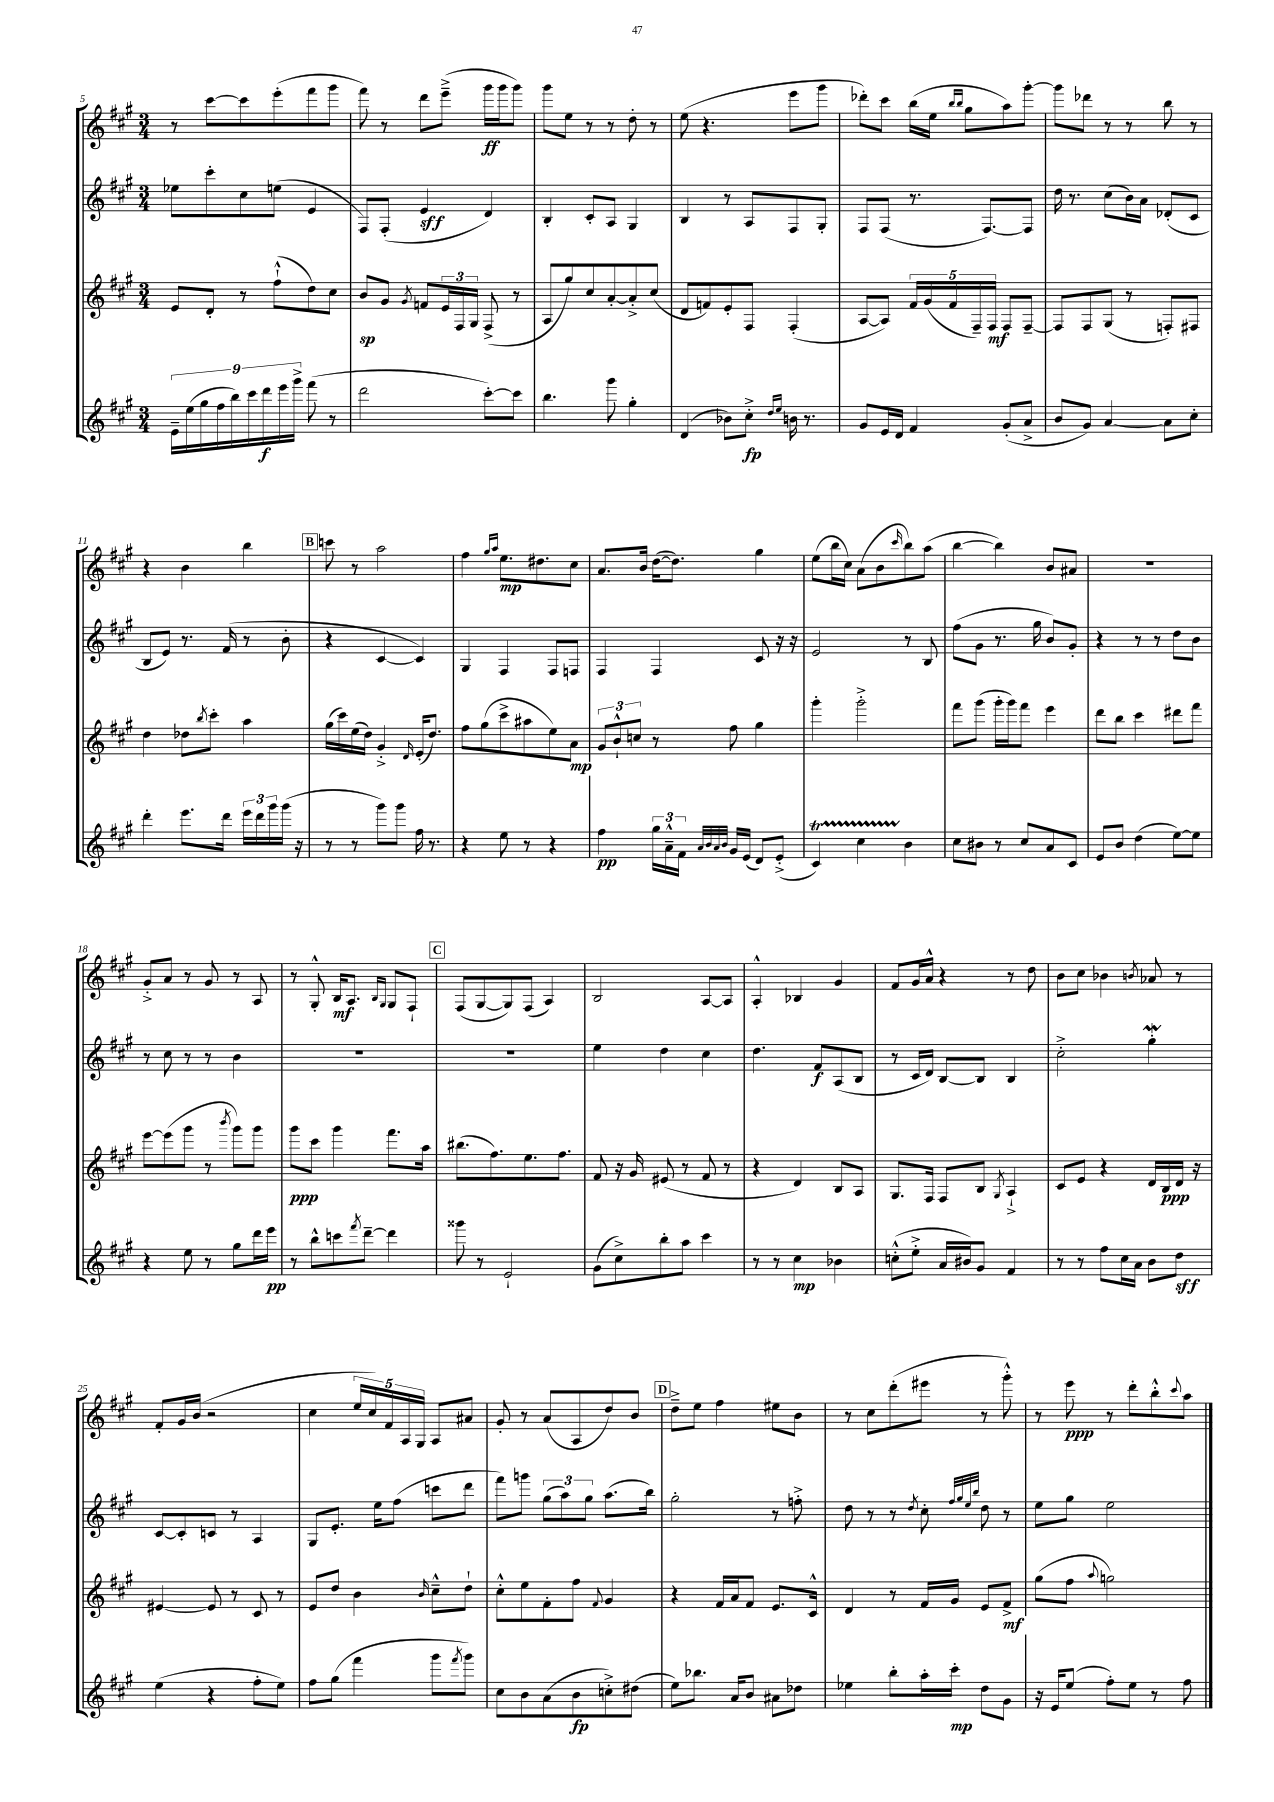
<<
\new StaffGroup <<
\new Staff = "s0" {
    \clef treble \key a \major \numericTimeSignature \time 3/4
    r8 cis'''8~ cis'''8 e'''8-.( fis'''8 gis'''8 |
    fis'''8) r8 d'''8 e'''8--->( gis'''16\ff gis'''16 gis'''8) |
    gis'''8 e''8 r8 r8 d''8-. r8 |
    e''8( r4. e'''8 gis'''8 |
    des'''8-.) cis'''8 b''16( e''16 \grace { b''16 b''16 } gis''8 a''8) gis'''8~-. |
    gis'''8 des'''8 r8 r8 b''8 r8 |
    r4 b'4 b''4 |
    \mark \markup { \box "B" } c'''8 r8 a''2 |
    fis''4 \grace { gis''16 a''16 } e''8.\mp dis''8. cis''8 |
    a'8. b'16 d''16~( d''8.) gis''4 |
    e''8( b''16 cis''16) a'8( b'8 \grace { cis'''16 } b''8) a''8( |
    b''4~ b''4) b'8 ais'8 |
    R2. |
    gis'8-.-> a'8 r8 gis'8 r8 a8 |
    r8 gis8-.-^ b16\mf a8. \grace { b16 gis16 } gis8 fis8-! |
    \mark \markup { \box "C" } fis8( gis8~ gis8) fis8( a4) |
    b2 a8~ a8 |
    a4-.-^ bes4 gis'4 |
    fis'8 gis'16 a'16-^ r4 r8 d''8 |
    b'8 cis''8 bes'4 \acciaccatura { b'8 } aes'8 r8 |
    fis'8-. gis'16 b'16( r2 |
    cis''4 \tuplet 5/4 { e''16 cis''16) fis'16 a16 gis16 } a8 ais'8 |
    gis'8-. r8 a'8( a8 d''8) b'8 |
    \mark \markup { \box "D" } d''8---> e''8 fis''4 eis''8 b'8 |
    r8 cis''8 d'''8-.( eis'''8 r8 gis'''8-.-^) |
    r8 e'''8\ppp r8 d'''8-. b''8-.-^ \appoggiatura { cis'''8 } a''8 \bar "|." |
}
\new Staff = "s1" {
    \clef treble \key a \major \numericTimeSignature \time 3/4
    ees''8 cis'''8-. cis''8 e''8( e'4 |
    fis8) fis8-.( e'4\sff d'4) |
    b4-. cis'8-. a8 gis4 |
    b4 r8 a8 fis8 gis8-. |
    fis8 fis8( r8. fis8.~) fis8 |
    d''16 r8. cis''8( b'16) a'16 des'8-.( cis'8 |
    b8 e'8) r8. fis'16( r8 b'8-. |
    \mark \markup { \box "B" } r4 cis'4~ cis'4) |
    gis4 fis4 fis8 f8 |
    fis4 fis4 cis'8 r16 r16 |
    e'2 r8 b8 |
    fis''8( gis'8 r8. gis''16 b'8) gis'8-. |
    r4 r8 r8 d''8 b'8 |
    r8 cis''8 r8 r8 b'4 |
    R2. |
    \mark \markup { \box "C" } R2. |
    e''4 d''4 cis''4 |
    d''4. fis'8\f a8( b8 |
    r8 cis'16 d'16) b8~ b8 b4 |
    cis''2-.-> gis''4-.\mordent |
    cis'8~ cis'8-. c'8 r8 a4 |
    gis8 e'8.-. e''16 fis''8( c'''8 d'''8 |
    fis'''8) g'''8 \tuplet 3/2 { gis''8( a''8) gis''8 } a''8.( b''16) |
    \mark \markup { \box "D" } gis''2-. r8 f''8-.-> |
    d''8 r8 r8 \acciaccatura { d''8 } cis''8-. \grace { fis''32 gis''32 e''32 b''32 } d''8 r8 |
    e''8 gis''8 e''2 \bar "|." |
}
\new Staff = "s2" {
    \clef treble \key a \major \numericTimeSignature \time 3/4
    e'8 d'8-. r8 fis''8-!-^( d''8) cis''8 |
    b'8\sp gis'8 \acciaccatura { gis'8 } f'8 \tuplet 3/2 { e'16 fis16 gis16 } fis8->( r8 |
    a8 gis''8) cis''8 a'8~-. a'8-.-> cis''8( |
    d'8 f'8) e'8-. fis8 fis4-.( |
    a8~ a8) \tuplet 5/4 { fis'16 gis'16( fis'16 fis16--) fis16\mf } fis8 fis8~-- |
    fis8 fis8 gis8( r8 f8-.) fis8 |
    d''4 des''8 \acciaccatura { b''8 } cis'''8-. a''4 |
    \mark \markup { \box "B" } gis''16( cis'''16) e''16( d''16) gis'4-.-> \grace { d'16 } e'16-.( d''8.) |
    fis''8 gis''8( cis'''8-> ais''8 e''8) a'8\mp |
    \tuplet 3/2 { gis'8 b'8-!-^ c''8 } r8 fis''8 gis''4 |
    gis'''4-. gis'''2-.-> |
    fis'''8 gis'''8( gis'''16-. gis'''16) fis'''8 e'''4 |
    d'''8 b''8 cis'''4 dis'''8 fis'''8 |
    e'''8~ e'''8( gis'''8 r8 \acciaccatura { b'''8 } gis'''8) gis'''8 |
    gis'''8\ppp cis'''8 gis'''4 fis'''8. a''16 |
    \mark \markup { \box "C" } bis''8.( fis''8.) e''8. fis''8. |
    fis'8 r16 gis'16 eis'8( r8 fis'8 r8 |
    r4 d'4) b8 a8 |
    gis8. fis16 fis8 b8 \acciaccatura { gis8 } a4-!-> |
    cis'8 e'8 r4 d'16 b16\ppp d'16 r16 |
    eis'4~ eis'8 r8 cis'8 r8 |
    e'8 d''8 b'4 \grace { b'16 } cis''8---^ d''8-! |
    cis''8-.-^ e''8 fis'8-. fis''8 \appoggiatura { fis'8 } gis'4 |
    \mark \markup { \box "D" } r4 fis'16 a'16 fis'8 e'8. cis'16-^ |
    d'4 r8 fis'16 gis'16 e'8 fis'8->\mf |
    gis''8( fis''8 \appoggiatura { a''8 } g''2) \bar "|." |
}
\new Staff = "s3" {
    \clef treble \key a \major \numericTimeSignature \time 3/4
    \tuplet 9/8 { e'16-- e''16( gis''16 fis''16 b''16) cis'''16 d'''16\f e'''16 gis'''16-> } fis'''8( r8 |
    d'''2 cis'''8~-.) cis'''8 |
    b''4. gis'''8 gis''4-. |
    d'4( bes'8) cis''8-.->\fp \grace { d''16 e''16 } b'16 r8. |
    gis'8 e'16 d'16 fis'4 gis'8-.( a'8-> |
    b'8 gis'8) a'4~ a'8 cis''8-. |
    d'''4-. e'''8. d'''16 \tuplet 3/2 { e'''16 d'''16 gis'''16 } gis'''16( r16 |
    \mark \markup { \box "B" } r8 r8 gis'''8) gis'''8 fis''16 r8. |
    r4 e''8 r8 r4 |
    fis''4\pp \tuplet 3/2 { gis''16 a'16---^ fis'16 } \grace { a'32 b'32 a'32 b'32 } gis'16 e'16( d'8) e'8-.->( |
    cis'4\startTrillSpan) cis''4 b'4\stopTrillSpan |
    cis''8 bis'8 r8 cis''8 a'8 cis'8 |
    e'8 b'8 d''4( e''8~) e''8 |
    r4 e''8 r8 gis''8 d'''16 e'''16\pp |
    r8 b''8-^ c'''8 \acciaccatura { fis'''8 } d'''8~-- d'''4 |
    \mark \markup { \box "C" } gisis'''8 r8 e'2-! |
    gis'8( cis''8->) b''8-. a''8 cis'''4 |
    r8 r8 cis''4\mp bes'4 |
    c''8-.-^( e''8-.-> a'16 bis'16) gis'8 fis'4 |
    r8 r8 fis''8 cis''16 a'16 b'8 d''8\sff |
    e''4( r4 fis''8-. e''8) |
    fis''8 gis''8( fis'''4 gis'''8 \acciaccatura { fis'''8 } gis'''8) |
    cis''8 b'8 a'8( b'8\fp c''8-.->) dis''8( |
    \mark \markup { \box "D" } e''8) bes''8. a'16 b'8 ais'8 des''8 |
    ees''4 b''8-. a''16-. cis'''16-.\mp d''8 gis'8 |
    r16 e'16 e''8( fis''8-.) e''8 r8 fis''8 \bar "|." |
}
>>
>>
\layout { \context { \Score currentBarNumber = #5 } }
